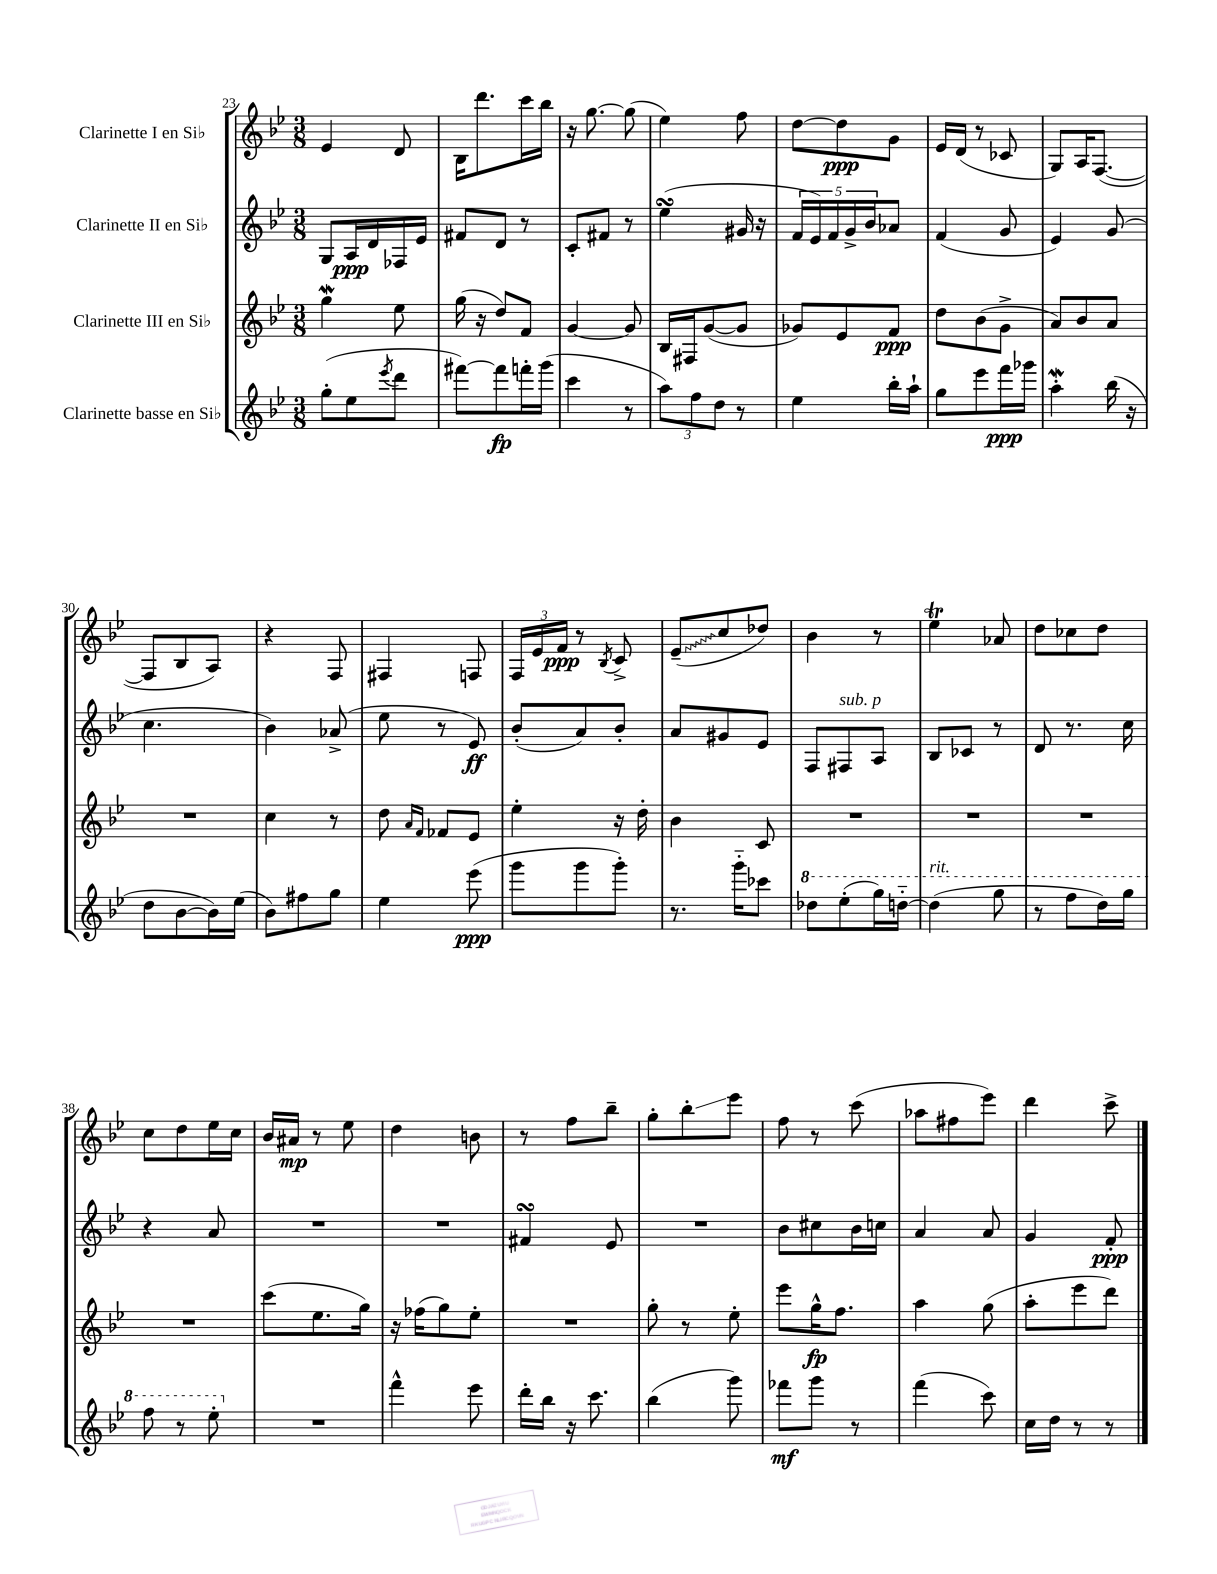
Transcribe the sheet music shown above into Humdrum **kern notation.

**kern	**kern	**kern	**kern
*staff4	*staff3	*staff2	*staff1
*clefG2	*clefG2	*clefG2	*clefG2
*k[b-e-]	*k[b-e-]	*k[b-e-]	*k[b-e-]
*M3/8	*M3/8	*M3/8	*M3/8
(8gg'\L	4gg\	8G/L	4e-/
8ee-\	.	16A/L	.
.	.	16d/	.
8qeee-/	.	.	.
8ddd\J	8ee-\	16F-/	8d/
.	.	16e-/JJ	.
=	=	=	=
[8fff#\L)	(16gg\	8f#/L	16B-\LK
.	16r	.	8.ddd\
8fff#\]	8dd/L)	8d/J	.
16fff'\L	8f/J	8r	16ccc\L
(16ggg\JJ	.	.	16bb-\JJ
=	=	=	=
4ccc\	[4g/	8c'/L	16r
.	.	.	[8.gg\
.	.	8f#/J	.
8r	8g/]	8r	(8gg\]
=	=	=	=
12aa\L)	16B-/LL	(4ee-\	4ee-\)
.	16F#/J	.	.
12ff\	.	.	.
.	([8g/	.	.
12dd\J	.	.	.
8r	8g/]J	16g#/	8ff\
.	.	16r	.
=	=	=	=
4ee-\	8g-/L)	20f/LL	[8dd\L
.	.	20e-/)	.
.	.	20f/	.
.	8e-/	.	8dd\]
.	.	20g^/	.
.	.	20b-/J	.
16bb-'\LL	8f/J	8a-/J	8g\J
16aa`\JJ	.	.	.
=	=	=	=
8gg\L	8dd\L	(4f/	16e-/LL
.	.	.	(16d/JJ
8eee-\	(8b-\	.	8r
16fff\L	8g^\J	8g/	8c-/
16ggg-\JJ	.	.	.
=	=	=	=
4aa'\	8a/L)	4e-/)	8G/L)
.	8b-/	.	16A/K
.	.	.	([8.F/J
(16bb-\	8a/J	(8g/	.
16r	.	.	.
=	=	=	=
8dd\L	4.r	4.cc\	8F/]L
[8b-\	.	.	8B-/
16b-\]L)	.	.	8A/J)
(16ee-\JJ	.	.	.
=	=	=	=
8b-\L)	4cc\	4b-\)	4r
8ff#\	.	.	.
8gg\J	8r	(8a-^/	8F/
=	=	=	=
4ee-\	8dd\	8ee-\	4F#/
.	16qqa/LL	.	.
.	16qqf/JJ	.	.
.	8f-/L	8r	.
(8eee-\	8e-/J	8e-/)	8F/
=	=	=	=
8ggg\L	4ee-'\	(8b-'/L	24F/LL
.	.	.	24e-/
.	.	.	24f/JJ
8ggg\	.	8a/)	8r
.	.	.	8qB-/
8ggg'\J)	16r	8b-'/J	8c^/
.	16dd'\	.	.
=	=	=	=
8.r	4b-\	8a/L	(8e-~/L
.	.	8g#/	8cc/
16ggg'~\LK	.	.	.
8ccc-\J	8c/	8e-/J	8dd-/J)
=	=	=	=
8ddd-\L	4.r	8F/L	4b-\
(8eee-'\	.	8F#/	.
16ggg\L)	.	8A/J	8r
[16ddd'~\JJ	.	.	.
=	=	=	=
(4ddd\]	4.r	8B-/L	4ee-\
.	.	8c-/J	.
8ggg\	.	8r	8a-/
=	=	=	=
8r	4.r	8d/	8dd\L
8fff\L	.	8.r	8cc-\
16ddd\L)	.	.	8dd\J
16ggg\JJ	.	16cc\	.
=	=	=	=
8fff\	4.r	4r	8cc\L
8r	.	.	8dd\
8eee-'\	.	8a/	16ee-\L
.	.	.	16cc\JJ
=	=	=	=
4.r	(8ccc\L	4.r	16b-/LL
.	.	.	16a#/JJ
.	8.ee-\	.	8r
.	.	.	8ee-\
.	16gg\Jk)	.	.
=	=	=	=
4fff^^\	16r	4.r	4dd\
.	(16ff-\LK	.	.
.	8gg\)	.	.
8eee-\	8ee-'\J	.	8b\
=	=	=	=
16ddd'\LL	4.r	4f#/	8r
16bb-\JJ	.	.	.
16r	.	.	8ff\L
8.ccc\	.	.	.
.	.	8e-/	8bb-~\J
=	=	=	=
(4bb-\	8gg'\	4.r	8gg'\L
.	8r	.	8bb-'\
8ggg\)	8ee-'\	.	8eee-\J
=	=	=	=
8fff-\L	8eee-\L	8b-\L	8ff\
8ggg\J	16gg^^\K	8cc#\	8r
.	8.ff\J	.	.
8r	.	16b-\L	(8ccc\
.	.	16cc\JJ	.
=	=	=	=
(4fff\	4aa\	4a/	8aa-\L
.	.	.	8ff#\
8ccc\)	(8gg\	8a/	8eee-\J)
=	=	=	=
16cc\LL	8aa'\L	4g/	4ddd\
16dd\JJ	.	.	.
8r	8eee-\	.	.
8r	8ddd\J)	8f'/	8ccc^\
==	==	==	==
*-	*-	*-	*-
